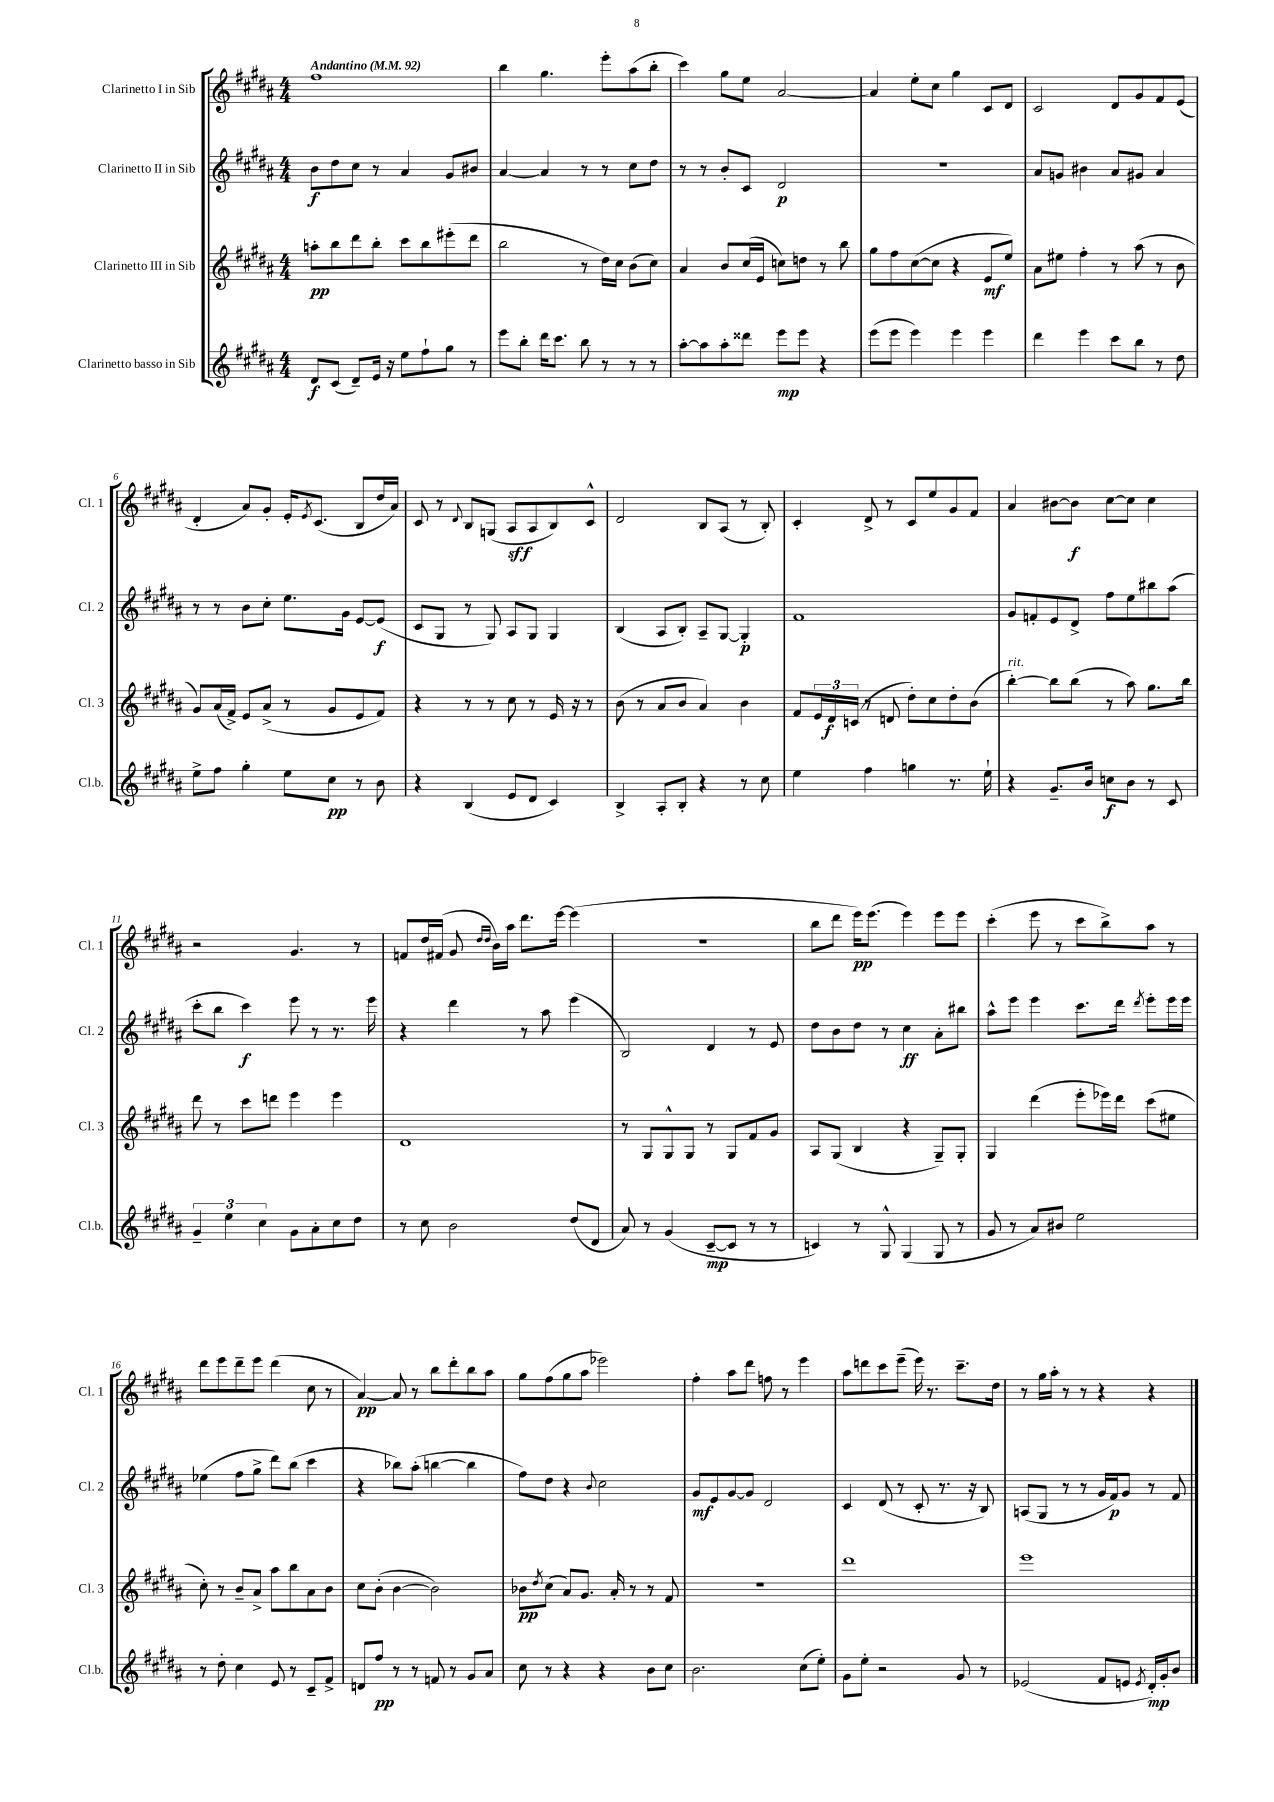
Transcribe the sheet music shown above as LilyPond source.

<<
\new StaffGroup <<
\new Staff = "s0" \with { instrumentName = "Clarinetto I in Sib" shortInstrumentName = "Cl. 1" } {
    \clef treble \key b \major \numericTimeSignature \time 4/4 \tempo "Andantino" 4 = 92
    fis''1 |
    b''4 gis''4. e'''8-. ais''8( b''8-. |
    cis'''4) gis''8 e''8 ais'2~ |
    ais'4 e''8-. cis''8 gis''4 cis'8 dis'8 |
    cis'2 dis'8 gis'8 fis'8 e'8( |
    dis'4-. ais'8) gis'8-. e'16-. \acciaccatura { e'8 } cis'8.( b8 dis''16 ais'16) |
    cis'8 r8 \appoggiatura { dis'8 } b8 g8( ais8\sff ais8 b8) cis'8-^ |
    dis'2 b8 ais8( r8 b8-.) |
    cis'4-. dis'8-> r8 cis'8 e''8 gis'8 fis'8 |
    ais'4 bis'8~ bis'8\f cis''8~ cis''8 cis''4 |
    r2 gis'4. r8 |
    f'8 dis''16 fis'16( gis'8 \grace { dis''16 dis''16 } b'16) ais''16 dis'''8. e'''16~ e'''4( |
    R1 |
    b''8 dis'''8 e'''16\pp) e'''8.( e'''4) e'''8 e'''8 |
    cis'''4-.( e'''8 r8 cis'''8 b''8->) ais''8 r8 |
    dis'''8 e'''8 dis'''8-- e'''8 dis'''4( cis''8 r8 |
    ais'4~\pp) ais'8 r8 b''8 dis'''8-. b''8 ais''8 |
    gis''8 fis''8( gis''8 ais''8 ees'''2) |
    fis''4-. ais''8 dis'''8 f''8 r8 e'''4 |
    ais''8 d'''8 cis'''8 e'''8--( e'''16) r8. cis'''8.-- dis''16 |
    r8 gis''16 ais''16-. r8 r8 r4 r4 \bar "|." |
}
\new Staff = "s1" \with { instrumentName = "Clarinetto II in Sib" shortInstrumentName = "Cl. 2" } {
    \clef treble \key b \major \numericTimeSignature \time 4/4
    b'8\f dis''8 cis''8 r8 ais'4 gis'8 bis'8 |
    ais'4~ ais'4 r8 r8 cis''8 dis''8 |
    r8 r8 b'8-. cis'8 dis'2\p |
    R1 |
    ais'8 g'8 bis'4 ais'8 gis'8 ais'4 |
    r8 r8 b'8 cis''8-. e''8. gis'16 e'8~ e'8\f( |
    cis'8 gis8 r8 gis8) ais8 gis8 gis4 |
    b4( ais8 b8-.) ais8-- gis8~ gis4-.\p |
    fis'1 |
    gis'8 f'8-. e'8 dis'8-> fis''8 e''8 bis''8 ais''8( |
    cis'''8-. b''8 cis'''4\f) e'''8 r8 r8. e'''16 |
    r4 dis'''4 r8 ais''8 e'''4( |
    b2) dis'4 r8 e'8 |
    dis''8 b'8 dis''8 r8 cis''4\ff ais'8-. bis''8 |
    ais''8-^ e'''8 e'''4 cis'''8. dis'''16 \acciaccatura { dis'''8 } e'''8-. e'''16 e'''16 |
    ees''4( fis''8 gis''8-> dis'''8) b''8( cis'''4 |
    r4 bes''8) ais''8-.( b''4~ b''4 |
    fis''8) dis''8 r4 \appoggiatura { b'8 } cis''2 |
    gis'8\mf e'8 gis'8~ gis'8 dis'2 |
    cis'4 dis'8( r8 cis'8-. r8. r16 b8) |
    a8( gis8 r8 r8 gis'16 fis'16\p) gis'8 r8 fis'8 \bar "|." |
}
\new Staff = "s2" \with { instrumentName = "Clarinetto III in Sib" shortInstrumentName = "Cl. 3" } {
    \clef treble \key b \major \numericTimeSignature \time 4/4
    a''8-.\pp b''8 dis'''8 b''8-. cis'''8 b''8 eis'''8-.( dis'''8 |
    b''2 r8 dis''16) cis''16 b'8( cis''8) |
    ais'4 b'8 cis''16( e'16 c''8) d''8 r8 b''8 |
    gis''8 fis''8 cis''8~( cis''8 r4 e'8\mf e''8) |
    ais'8 eis''8 fis''4-. r8 ais''8( r8 b'8 |
    gis'8) ais'16( fis'16->) e'8 ais'8->( r8 gis'8 e'8 fis'8) |
    r4 r8 r8 cis''8 r8 e'16 r16 r8 |
    b'8( r8 ais'8 b'8 ais'4) b'4 |
    fis'8 \tuplet 3/2 { e'16 dis'16\f c'16( } r8 d'8 dis''8-.) cis''8 dis''8-. b'8( |
    b''4~-.^\markup { \italic "rit." }) b''8 b''8( r8 ais''8) gis''8. b''16 |
    dis'''8 r8 cis'''8 d'''8 e'''4 e'''4 |
    dis'1 |
    r8 gis8 gis8-^ gis8 r8 gis8 fis'8 gis'8 |
    ais8 gis8( b4 r4 gis8--) gis8-. |
    gis4 dis'''4( e'''8-. ees'''16) dis'''16 cis'''8( eis''8 |
    cis''8-.) r8 b'8-- ais'8-> ais''8 b''8 ais'8 b'8 |
    cis''8 b'8-.( b'4~ b'2) |
    bes'8\pp \acciaccatura { dis''8 } cis''8( ais'8) gis'8. ais'16-. r8 r8 fis'8 |
    R1 |
    dis'''1 |
    e'''1 \bar "|." |
}
\new Staff = "s3" \with { instrumentName = "Clarinetto basso in Sib" shortInstrumentName = "Cl.b." } {
    \clef treble \key b \major \numericTimeSignature \time 4/4
    dis'8\f cis'8( dis'8--) e'16 r16 e''8 fis''8-! gis''8 r8 |
    e'''8 b''8-. dis'''16 cis'''8. b''8 r8 r8 r8 |
    ais''8~-. ais''8 ais''8-. disis'''8 e'''8\mp e'''8 r4 |
    e'''8( e'''8 e'''4) e'''4 e'''4 |
    dis'''4 e'''4 cis'''8 b''8 r8 dis''8 |
    e''8-> fis''8 gis''4-. e''8 cis''8\pp r8 b'8 |
    r4 b4( e'8 dis'8 cis'4) |
    b4-> ais8-. b8-. r4 r8 cis''8 |
    e''4 fis''4 g''4 r8. e''16-! |
    r4 gis'8.-- b'16 c''8\f b'8 r8 cis'8 |
    \tuplet 3/2 { gis'4-- e''4 cis''4 } gis'8 ais'8-. cis''8 dis''8 |
    r8 cis''8 b'2 dis''8( dis'8 |
    ais'8) r8 gis'4( cis'8~--\mp cis'8 r8 r8 |
    c'4) r8 gis8-^ gis4( gis8 r8 |
    gis'8 r8 ais'8) bis'8 e''2 |
    r8 dis''8-. cis''4 e'8 r8 cis'8-- fis'8-> |
    d'8 fis''8\pp r8 r8 f'8 r8 gis'8 ais'8 |
    cis''8 r8 r4 r4 b'8 cis''8 |
    b'2. cis''8( e''8-.) |
    gis'8 e''8-. r2 gis'8 r8 |
    ees'2( fis'8 e'8 \acciaccatura { e'8 } dis'16-.\mp) gis'16-. b'8 \bar "|." |
}
>>
>>
